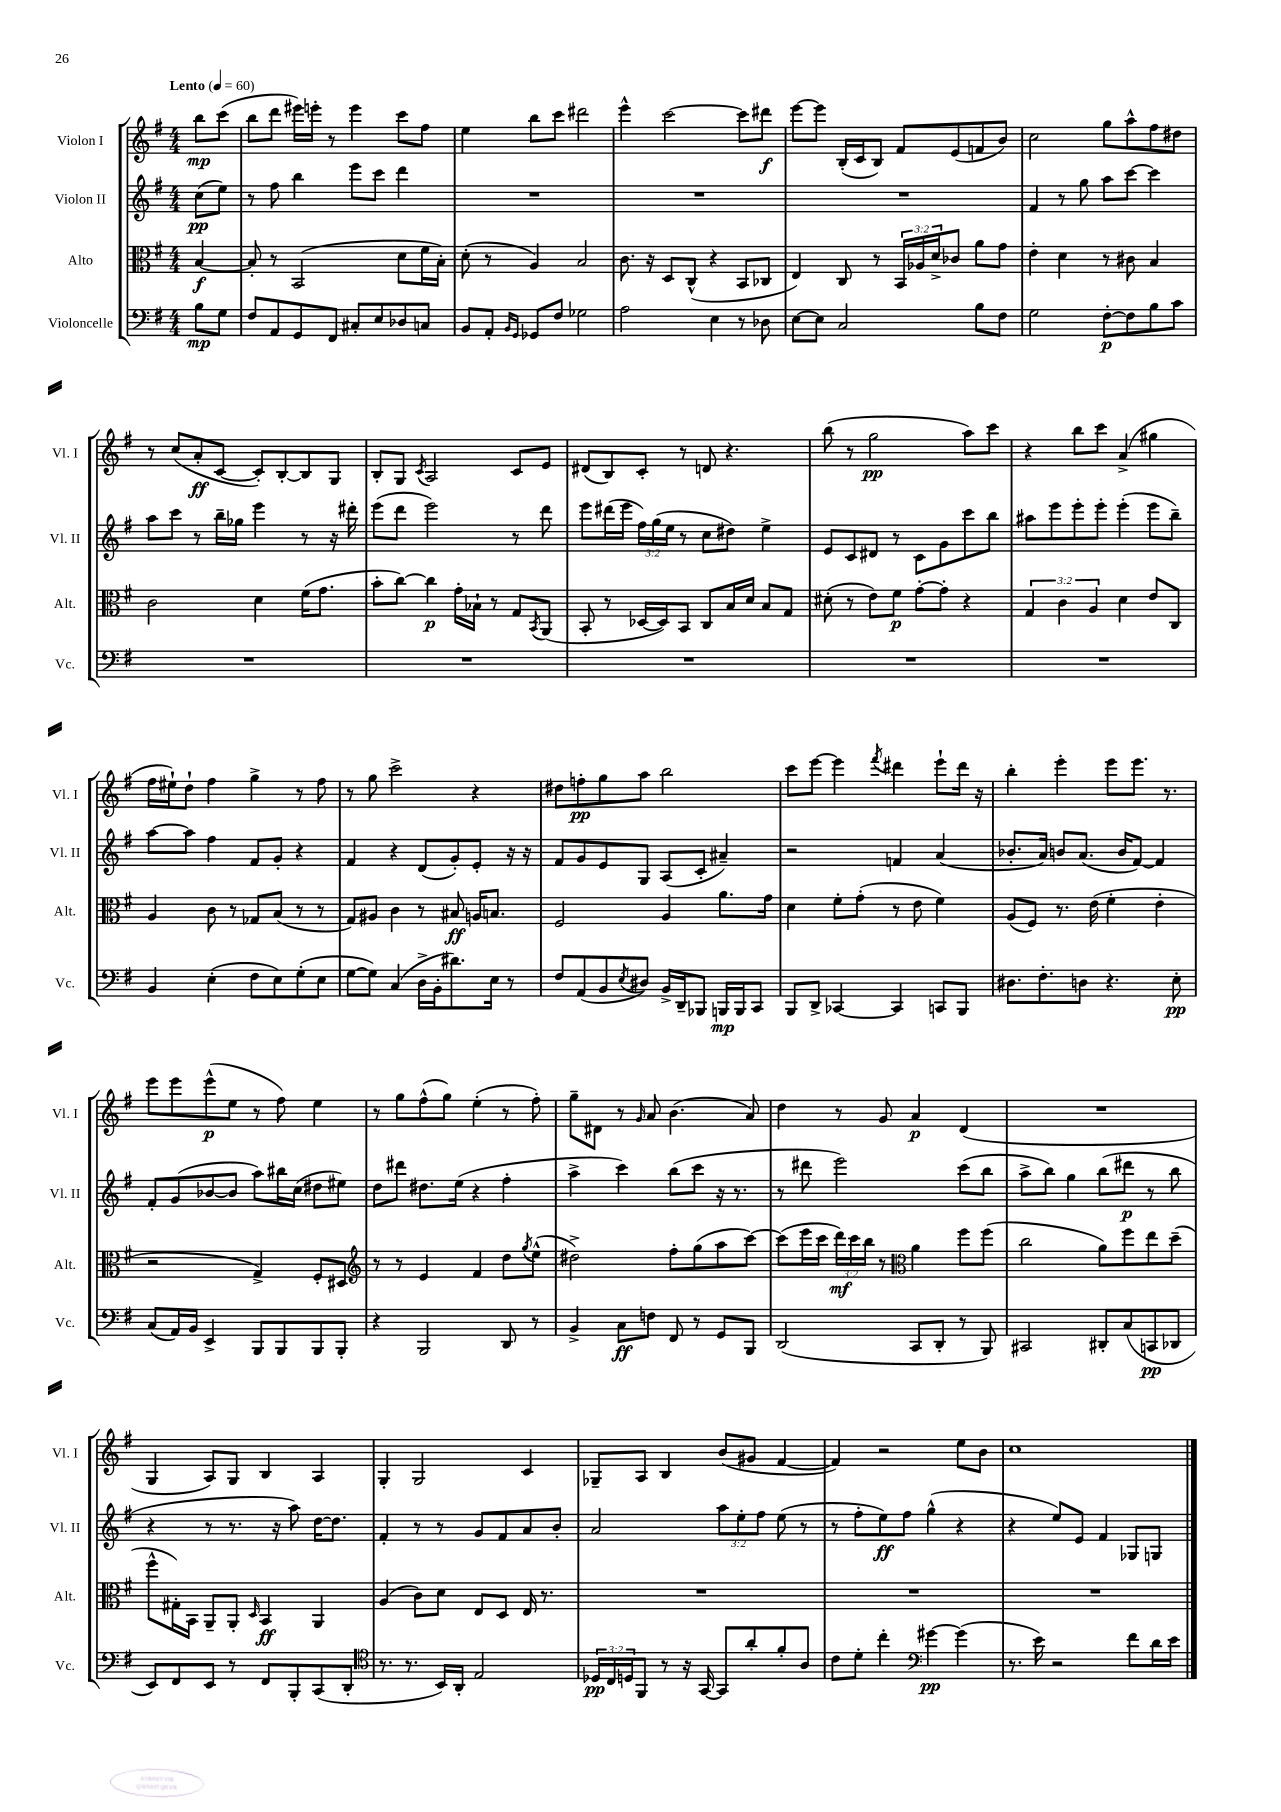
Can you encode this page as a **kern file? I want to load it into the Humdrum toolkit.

**kern	**kern	**kern	**kern
*staff4	*staff3	*staff2	*staff1
*clefF4	*clefC3	*clefG2	*clefG2
*k[f#]	*k[f#]	*k[f#]	*k[f#]
*M4/4	*M4/4	*M4/4	*M4/4
*MM60	*MM60	*MM60	*MM60
8B\L	[4B/	(8cc\L	8bb\L
8G\J	.	8ee\J)	(8ccc\J
=	=	=	=
8F#/L	8B'/]	8r	8bb\L
8AA/	8r	8ff#\	8ddd\J
8GG/	(2BB/	4bb\	16eee#\LL)
.	.	.	16eee'\JJ
8FF#/J	.	.	8r
8C#'/L	.	8eee\L	4eee\
8E/	.	8ccc\J	.
8D-/	8d\L	4ddd\	8ccc\L
8C/J	16f#\L	.	8ff#\J
.	16B'\JJ)	.	.
=	=	=	=
8BB/L	(8d'\	1r	4ee\
8AA'/J	8r	.	.
16qqBB/LL	.	.	.
16qqGG/JJ	.	.	.
8GG-/L	4A/)	.	8bb\L
8F#/J	.	.	8ccc\J
2G-\	2B/	.	2ddd#\
=	=	=	=
2A\	8.c\	1r	4eee^^\
.	16r	.	.
.	8D/L	.	[2ccc\
.	(8C^^/J	.	.
4E\	4r	.	.
8r	8BB/L	.	8ccc\]L
8D-\	8C-/J	.	8ddd#\J
=	=	=	=
[8E\L	4E/)	1r	[8eee\L
8E\]J	.	.	8eee\]J
2C/	8C/	.	(16B'/LL
.	.	.	16c/J
.	8r	.	8B/J)
.	24BB/LL	.	8f#/L
.	24A-/	.	.
.	24d^/J	.	.
.	8c-/J	.	(8e/
8B\L	8a\L	.	8f/
8F#\J	8g\J	.	8b/J)
=	=	=	=
2G\	4e'\	4f#/	2cc\
.	4d\	8r	.
.	.	8gg\	.
[8F#'\L	8r	8aa\L	8gg\L
8F#\]	8c#\	[8ccc\J	8aa^^\
8B\	4B/	4ccc\]	8ff#\
8c\J	.	.	8dd#\J
=	=	=	=
1r	2c\	8aa\L	8r
.	.	8ccc\J	(8cc/L
.	.	8r	8a'/
.	.	16bb~\LL	[8c/J
.	.	16gg-\JJ	.
.	4d\	4eee\	8c'/]L)
.	.	.	[8B'/
.	(16f#\LK	8r	8B/]
.	8.g\J	.	.
.	.	16r	8G/J
.	.	16ddd#'\	.
=	=	=	=
1r	8b'\L	(8eee\L	8B'/L
.	[8cc\J)	8ddd\J	8G/J
.	.	.	8qc/
.	4cc\]	2eee\)	2A/
.	16g'\LL	.	.
.	16B-`\JJ	.	.
.	8r	.	.
.	8G/L	8r	8c/L
.	8qBB/	.	.
.	(8AA/J	8ddd\	8e/J
=	=	=	=
1r	8BB'/	8eee\L	(8d#/L
.	8r	(16ddd#\L	8B/)
.	.	16eee\JJ	.
.	[16D-/LL	24ff#\LL)	8c'/J
.	.	(24gg\	.
.	16D-/]J)	.	.
.	.	24ee\JJ	.
.	8BB/J	8r	8r
.	8C/L	8cc\L	8d/
.	16B/L	8dd#\J)	4.r
.	16d/JJ	.	.
.	8B/L	4ee^\	.
.	8G/J	.	.
=	=	=	=
1r	(8d#'\	8e/L	(8bb\
.	8r	8c/	8r
.	8e\L)	8d#/J	2gg\
.	8f#\J	8r	.
.	[8g'\L	8c\L	.
.	8g'\]J	8g\	.
.	4r	8ccc\	8aa\L)
.	.	8bb\J	8ccc\J
=	=	=	=
1r	6G/	8aa#\L	4r
.	.	8eee\	.
.	6c\	.	.
.	.	8eee'\	8bb\L
.	6A/	.	.
.	.	8eee'\J	8ccc\J
.	4d\	(4eee'\	(4a^/
.	8e/L	8eee\L	4gg#\
.	8C/J	8bb~\J)	.
=	=	=	=
4BB/	4A/	[8aa\L	16ff#\LL
.	.	.	16ee#`\J)
.	.	8aa\]J	8dd`\J
(4E'\	8c\	4ff#\	4ff#\
.	8r	.	.
8F#\L	8G-/L	8f#/L	4gg^\
8E\)	(8B/J	8g'/J	.
(8G'\	8r	4r	8r
8E\J	8r	.	8ff#\
=	=	=	=
[8G\L	8G/L)	4f#/	8r
8G\]J)	8A#/J	.	8gg\
(4C/	4c\	4r	2ccc^\
16D^\LL	8r	(8d/L	.
16BB'\J	.	.	.
8.d#\)	8B#/	8g'/)	.
.	16A/LK	8e'/J	4r
16E\Jk	8.B/J	.	.
8r	.	16r	.
.	.	16r	.
=	=	=	=
8F#/L	2F#/	8f#/L	8dd#\L
(8AA/	.	8g/	8ff'\
8BB/	.	8e/	8gg\
8qE/	.	.	.
8D#/J)	.	8G/J	8aa\J
16BB^/LL	4A/	(8A/L	2bb\
16DD~/J	.	.	.
8BBB-/J	.	8c'/J	.
16BBB/LL	8.a\L	4a#~/)	.
16BBB/J	.	.	.
8CC/J	.	.	.
.	16g\Jk	.	.
=	=	=	=
8BBB/L	4d\	2r	8ccc\L
8DD^/J	.	.	[8eee\J
[4CC-/	8f#'\L	.	4eee\]
.	(8g'\J	.	.
.	.	.	8qfff#/
4CC-/]	8r	4f/	4ddd#\
.	8e\	.	.
8CC/L	4f#\)	(4a/	8eee`\L
8BBB/J	.	.	16ddd#\Jk
.	.	.	16r
=	=	=	=
8.D#\L	(8A/L	8.b-'/L	4bb'\
.	8F#/J)	.	.
8.F#'\	.	16a/Jk)	.
.	8.r	8b/L	4eee'\
8D\J	.	(8.a/J	.
.	(16e\	.	.
4.r	4f#'\	.	8eee\L
.	.	16b/LK	.
.	.	[8f#/J)	8.eee\J
.	4e'\	4f#/]	.
.	.	.	8.r
8E'\	.	.	.
=	=	=	=
(8C/L	2r	8f#'/L	8eee\L
16AA/L)	.	(8g/	8eee\
16BB/JJ	.	.	.
4EE^/	.	[8b-/	(8eee^^\
.	.	8b-/]J	8ee\J
8BBB/L	4G^/)	8aa\L)	8r
8BBB/	.	16bb#\L	8ff#\)
.	.	(16cc\JJ	.
8BBB/	8F#'/L	8dd#\L	4ee\
8BBB'/J	8D#/J	8ee#\J)	.
=	=	=	=
*	*clefG2	*	*
4r	8r	8dd\L	8r
.	8r	8ddd#\J	8gg\L
2BBB/	4e/	8.dd#\L	(8ff#^^\
.	.	.	8gg\J)
.	.	(16ee\Jk	.
.	4f#/	4r	(4ee'\
8DD/	8dd\L	4ff#'\	8r
.	8qgg/	.	.
8r	(8ee^^\J	.	8ff#'\)
=	=	=	=
4BB^/	2dd#^\)	4aa^\	8gg~\L
.	.	.	8d#\J
8C\L	.	4ccc\)	8r
.	.	.	16qqg/
8F\J	.	.	8a/
8FF#/	8ff#'\L	(8bb\L	(4.b\
8r	(8gg\	8ccc\J	.
8GG/L	8aa\	16r	.
.	.	8.r	.
8BBB/J	[8ccc\J)	.	8a/)
=	=	=	=
(2DD/	(8ccc\]L	8r	4dd\
.	16eee\L	8ddd#\	.
.	16ccc\JJ	.	.
.	24ddd\LL)	2eee\)	8r
.	24ccc\	.	.
.	24bb\JJ	.	.
.	8r	.	8g/
*	*clefC3	*	*
8CC/L	4a\	.	4a/
8DD'/J	.	.	.
8r	8ff#\L	(8ccc\L	(4d/
8BBB/)	(8ff#\J	8bb\J	.
=	=	=	=
2CC#/	2cc\	8aa^\L	1r
.	.	8bb\J)	.
.	.	4gg\	.
8DD#'/L	8a\L)	(8bb\L	.
(8C/	8ff#\	8ddd#\J	.
8CC/	8ee\	8r	.
8DD-/J	(8dd~\J	8bb\	.
=	=	=	=
8EE/L)	8ff#^^\L	4r	4G/
8FF#/	16G#'\L)	.	.
.	16BB\JJ	.	.
8EE/J	8AA~/L	8r	8A/L)
8r	8AA'/J	8.r	8G/J
.	16qqD/	.	.
8FF#/L	4BB/	.	4B/
.	.	16r	.
8BBB'/	.	8aa\)	.
(8CC/	4AA/	[16dd\LK	4A/
.	.	8.dd\]J	.
8DD'/J	.	.	.
=	=	=	=
*clefC4	*	*	*
8.r	(4A/	4f#'/	4G'/
8.r	.	.	.
.	8c\L)	8r	2G/
16BB/LL)	8d\J	8r	.
16AA'/JJ	.	.	.
2E/	8E/L	8g/L	.
.	8D/J	8f#/	.
.	16E/	8a/	4c/
.	8.r	.	.
.	.	8b'/J	.
=	=	=	=
24D-/LL	1r	2a/	8G-~/L
24C/	.	.	.
24D/J	.	.	.
8FF#/J	.	.	8A/J
8r	.	.	4B/
16r	.	.	.
[16GG/	.	.	.
8GG/]L	.	12aa\L	(8b/L
.	.	12ee'\	.
8a'/	.	.	8g#/J
.	.	12ff#\J	.
8f#'/	.	(8ee\	[4f#/
8A/J	.	8r	.
=	=	=	=
8c\L	1r	8r	4f#/])
8d'\J	.	8ff#'\L	.
4cc'\	.	8ee\)	2r
.	.	8ff#\J	.
*clefF4	*	*	*
[4g#\	.	(4gg^^\	.
(4g#\]	.	4r	8ee\L
.	.	.	8b\J
=	=	=	=
8.r	1r	4r	1cc
16e\)	.	.	.
2r	.	8ee/L)	.
.	.	8e/J	.
.	.	4f#/	.
8f#\L	.	8G-/L	.
16d\L	.	8G/J	.
16e\JJ	.	.	.
==	==	==	==
*-	*-	*-	*-
